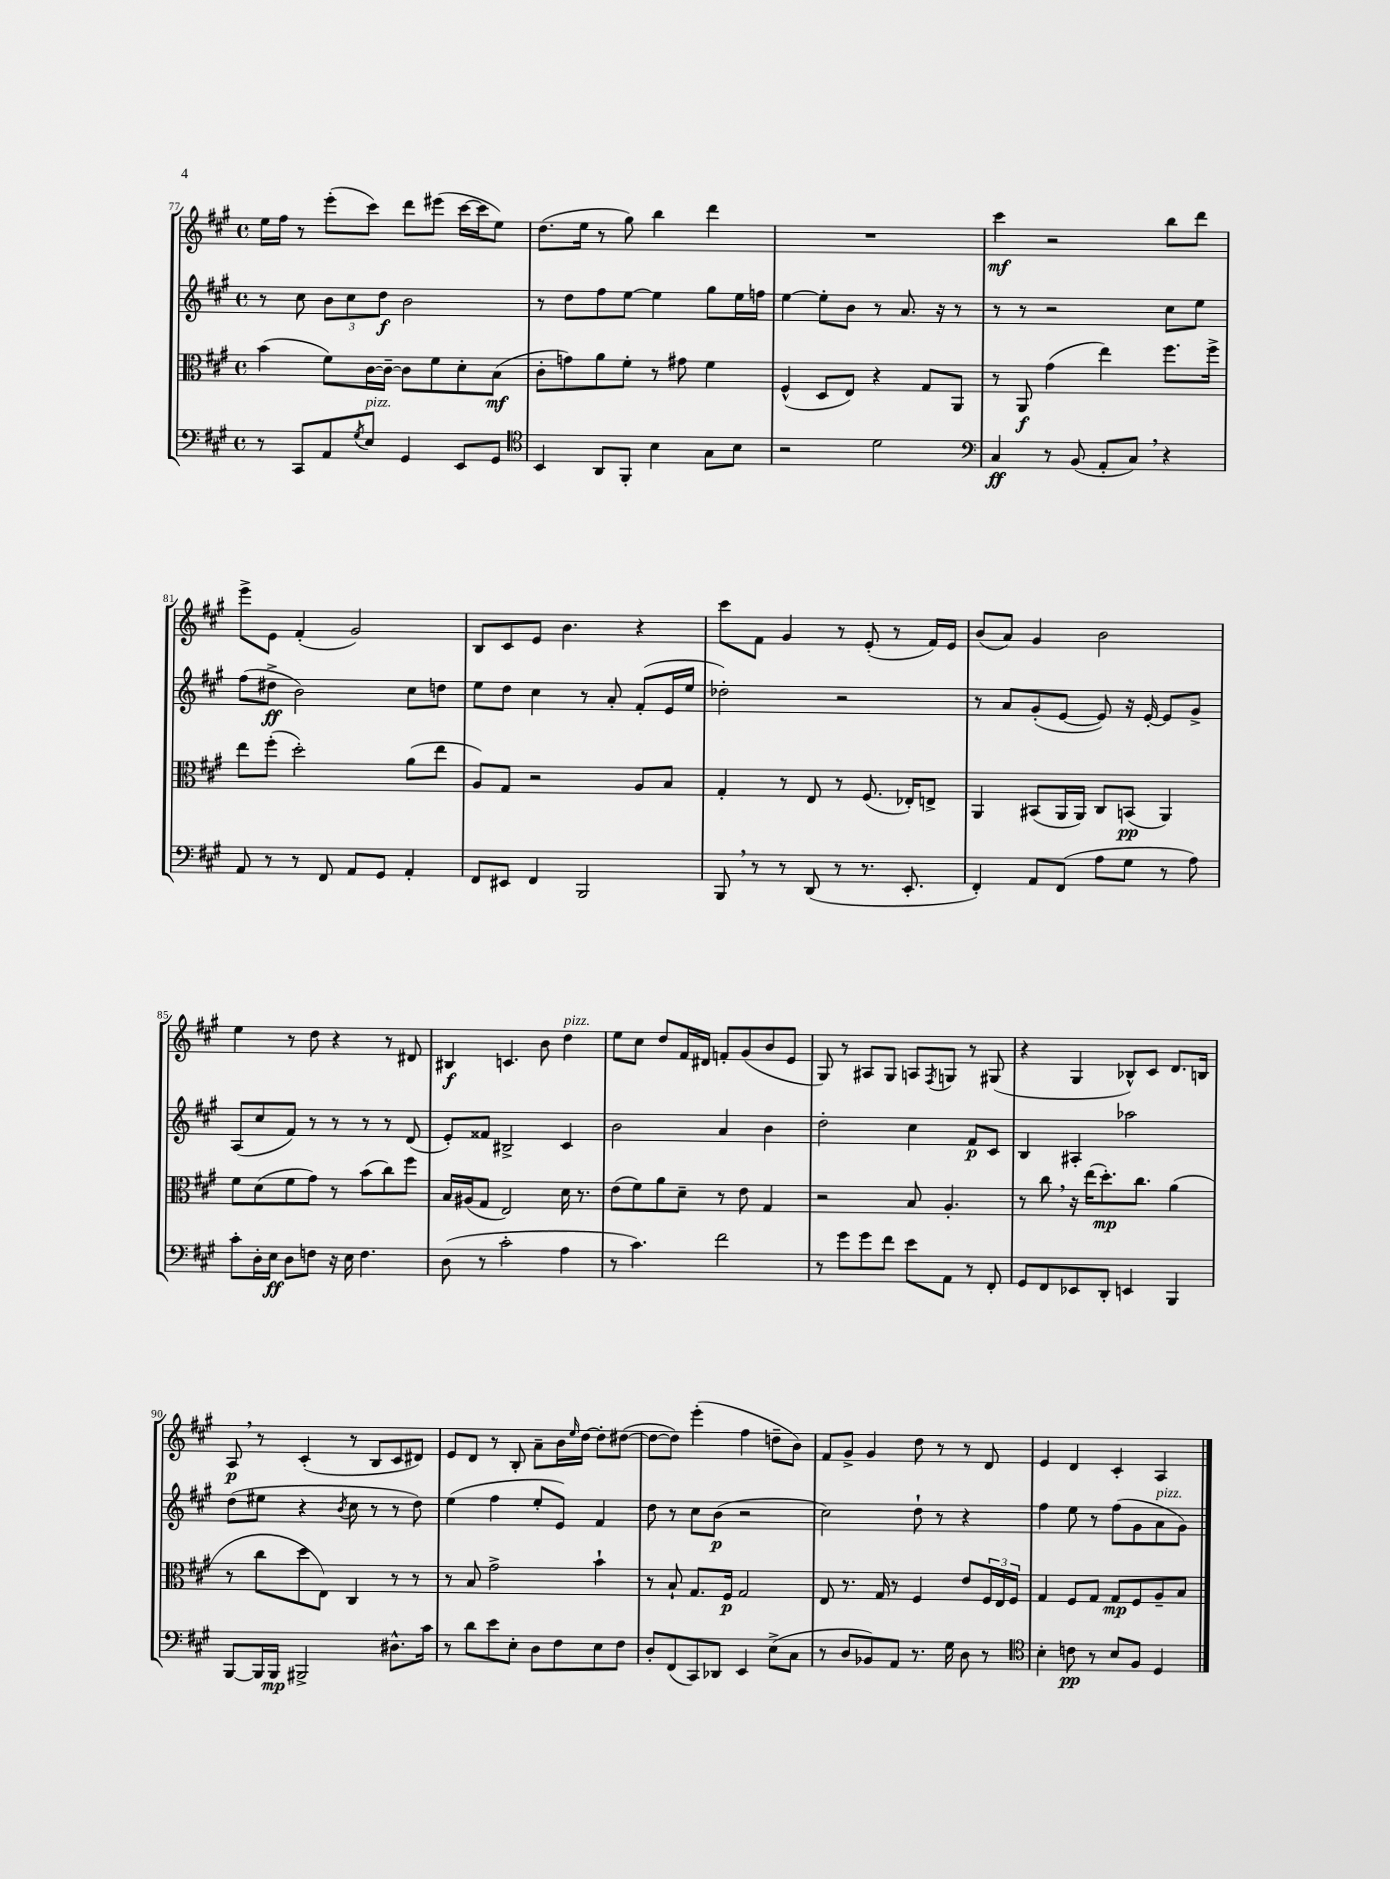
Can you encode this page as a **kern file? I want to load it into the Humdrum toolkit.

**kern	**kern	**kern	**kern
*staff4	*staff3	*staff2	*staff1
*clefF4	*clefC3	*clefG2	*clefG2
*k[f#c#g#]	*k[f#c#g#]	*k[f#c#g#]	*k[f#c#g#]
*M4/4	*M4/4	*M4/4	*M4/4
*met(c)	*met(c)	*met(c)	*met(c)
8r	(4b	8r	16ee
.	.	.	16ff#
8CC#	.	8cc#	8r
8AA	8f#)	12b	(8eee'
.	.	12cc#	.
8qG#	.	.	.
8E	[16c#	.	8ccc#)
.	.	12dd	.
.	16c#~_	.	.
4GG#	8c#]	2b	8ddd
.	8f#	.	(8eee#
8EE	8d'	.	[16ccc#
.	.	.	16ccc#]
8GG#	(8B	.	8ee)
=	=	=	=
*clefC4	*	*	*
4BB	8c#'	8r	(8.dd
.	8g)	8dd	.
.	.	.	16ee
8AA	8a	8ff#	8r
8FF#'	8f#'	[8ee	8gg#)
4B	8r	4ee]	4bb
.	8g#	.	.
8G#	4f#	8gg#	4ddd
8B	.	16ee	.
.	.	16ff	.
=	=	=	=
2r	(4F#^^	[4ee	1r
.	8D	8ee']	.
.	8E)	8b	.
2d	4r	8r	.
.	.	8.a	.
.	8G#	.	.
.	.	16r	.
.	8AA	8r	.
=	=	=	=
*clefF4	*	*	*
4C#	8r	8r	4ccc#
.	8AA	8r	.
8r	(4g#	2r	2r
(8BB	.	.	.
8AA'	4ee)	.	.
8C#)	.	.	.
4r	8.ff#	8cc#	8bb
.	.	8ee	8ddd
.	16ff#^	.	.
=	=	=	=
8AA	8ee	(8ff#	8eee^
8r	(8ff#'	8dd#^	8e
8r	2dd')	2b)	(4f#'
8FF#	.	.	.
8AA	.	.	2g#)
8GG#	.	.	.
4AA'	(8a	8cc#	.
.	8ee	8dd	.
=	=	=	=
8FF#	8A)	8ee	8B
8EE#	8G#	8dd	8c#
4FF#	2r	4cc#	8e
.	.	.	4.b
2BBB	.	8r	.
.	.	8a'	.
.	8A	(8f#'	4r
.	8B	16e	.
.	.	16ee	.
=	=	=	=
8BBB	4G#'	2dd-')	8ccc#
8r	.	.	8f#
8r	8r	.	4g#
(8DD	8E	.	.
8r	8r	2r	8r
8.r	(8.F#	.	(8e'
.	.	.	8r
8.EE'	16E-')	.	.
.	8E^	.	16f#)
.	.	.	16e
=	=	=	=
4FF#')	4AA	8r	(8b
.	.	8a	8a)
8AA	(8BB#	(8g#'	4g#
(8FF#	16AA	[8e	.
.	16AA)	.	.
8A	8C#	8e])	2b
8G#	(8BB	16r	.
.	.	[16e'	.
8r	4AA)	8e]	.
8A)	.	8g#^	.
=	=	=	=
8c#'	8f#	(8A	4ee
16D'	(8d	8cc#	.
16E	.	.	.
8D	8f#	8f#)	8r
8F	8g#)	8r	8dd
16r	8r	8r	4r
16E	.	.	.
4.F	(8b	8r	.
.	8cc#)	8r	8r
.	8ff#	(8d	8d#
=	=	=	=
(8D	16B	8e')	4B#
.	(16A#	.	.
8r	8G#	8f##	.
2c#'	2E)	2B#^	4.c
.	.	.	8b
4A	16d	4c#	4dd
.	8.r	.	.
=	=	=	=
8r	(8e	2b	8ee
4.c#)	8f#)	.	8cc#
.	8a	.	8dd
.	8d~	.	16f#
.	.	.	16d#
2f#	8r	4a	8f'
.	8e	.	(8g#
.	4G#	4b	8b
.	.	.	8e
=	=	=	=
8r	2r	2dd'	8G#)
8g#	.	.	8r
8g#	.	.	8A#
8f#	.	.	8G#
8e	8B	4cc#	8A
.	.	.	8qF#
8AA	4.A'	.	8G
8r	.	8f#	8r
8FF#'	.	8c#	(8G#
=	=	=	=
8GG#	8r	4B	4r
8FF#	8cc#	.	.
8EE-	16r	4A#'	4G#
.	(16ee	.	.
8DD'	8.dd')	.	.
4EE	.	2aa-	8B-^^)
.	8.cc#	.	.
.	.	.	8c#
4BBB	(4a	.	8.d
.	.	.	16B
=	=	=	=
[8BBB	8r	(8dd	8A
16BBB]	8cc#	8ee#	8r
16BBB	.	.	.
2BBB#^	8dd	4r	(4c#'
.	8E)	.	.
.	.	8qb	.
.	4C#	8cc#	8r
.	.	8r	8B
8.D#^^	8r	8r	8c#
.	8r	8dd)	8d#)
16c#	.	.	.
=	=	=	=
8r	8r	(4ee	8e
8d	8B	.	8d
8e	2g#^	4ff#	8r
8E'	.	.	8B'
8D	.	8ee'	8a~
8F#	.	8e)	16b
.	.	.	16qqee
.	.	.	[16dd
8E	4b`	4f#	8dd']
8F#	.	.	([8dd#
=	=	=	=
8D'	8r	8dd	8dd#_
(8FF#	8B`	8r	8dd#])
8CC#)	8.G#	8cc#	(4eee'
8DD-	.	(8b	.
.	16F#	.	.
4EE	2G#	2r	4ff#
(8E^	.	.	8dd~
8C#	.	.	8b)
=	=	=	=
8r	8E	2cc#)	8f#
8D	8.r	.	8g#^
8BB-)	.	.	4g#
.	16G#	.	.
8AA	8r	.	.
8.r	4F#	8dd`	8dd
.	.	8r	8r
16G#	.	.	.
8D	8e	4r	8r
8r	24F#	.	8d
.	24E	.	.
.	24F#	.	.
=	=	=	=
*clefC4	*	*	*
4B'	4G#	4ff#	4e
8c	8F#	8ee	4d
8r	8G#	8r	.
8B	8G#	(8ff#	4c#'
8F#	8F#	8g#	.
4D	8A~	8a	4A
.	8B	8g#)	.
==	==	==	==
*-	*-	*-	*-
